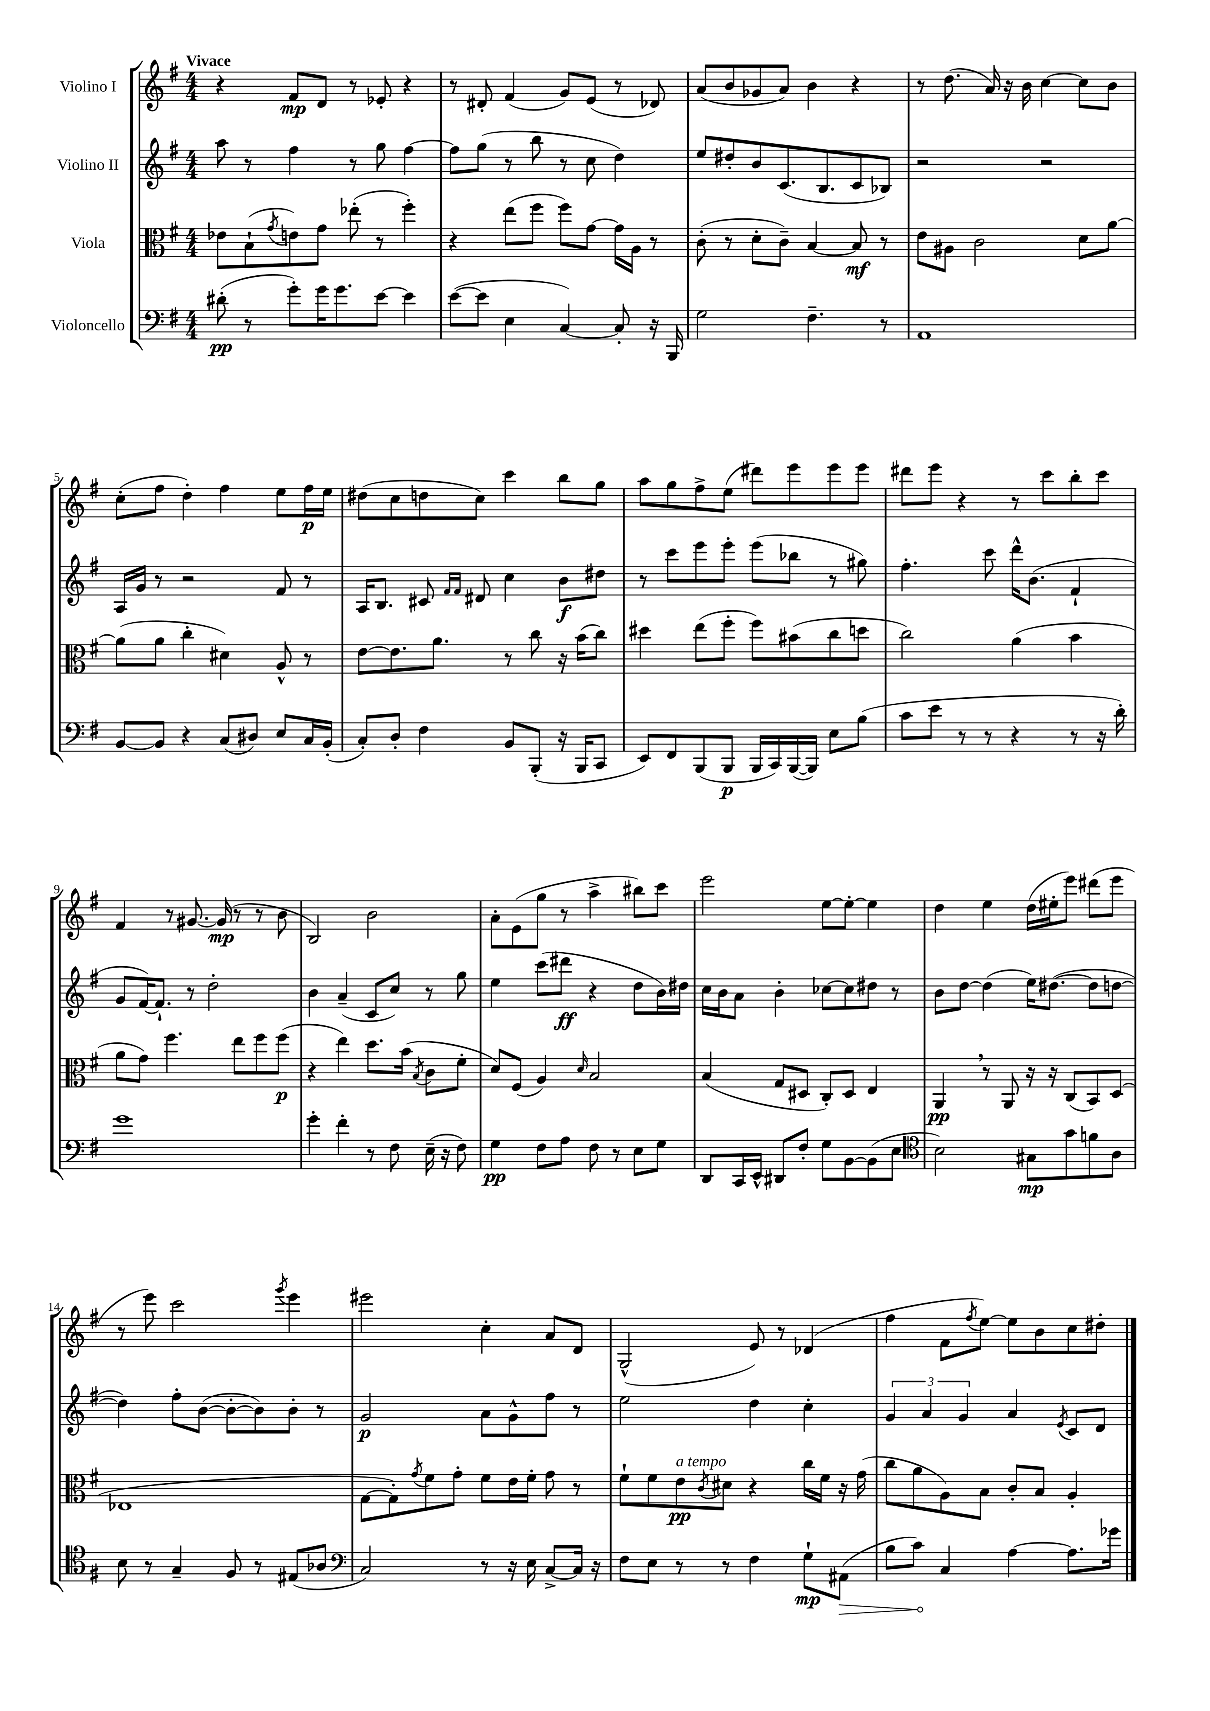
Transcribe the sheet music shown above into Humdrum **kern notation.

**kern	**dynam	**kern	**dynam	**kern	**dynam	**kern	**dynam
*part4	*part4	*part3	*part3	*part2	*part2	*part1	*part1
*staff4	*staff4	*staff3	*staff3	*staff2	*staff2	*staff1	*staff1
*I"Violoncello	*	*I"Viola	*	*I"Violino II	*	*I"Violino I	*
*clefF4	*	*clefC3	*	*clefG2	*	*clefG2	*
*k[f#]	*	*k[f#]	*	*k[f#]	*	*k[f#]	*
*M4/4	*	*M4/4	*	*M4/4	*	*M4/4	*
=1	=1	=1	=1	=1	=1	=1	=1
!	!	!	!	!	!	!LO:TX:a:B:t=Vivace	!
(8d#X'\	pp	8e-X\L	.	8aa\	.	4r	.
8r	.	(8B`\	.	8r	.	.	.
.	.	8qg/	.	.	.	.	.
8g'\L)	.	8en\)	.	4ff#\	.	8f#/L	mp
16g\K	.	8g\J	.	.	.	8d/J	.
8.g\	.	.	.	.	.	.	.
.	.	(8ee-X'\	.	8r	.	8r	.
[8e\J	.	8r	.	8gg\	.	8e-X'/	.
4e\]	.	4ff#'\)	.	[4ff#\	.	4r	.
=2	=2	=2	=2	=2	=2	=2	=2
([8e\L	.	4r	.	8ff#\L]	.	8r	.
8e\J]	.	.	.	(8gg\J	.	8d#X'/	.
4E\	.	(8ee\L	.	8r	.	(4f#/	.
.	.	8ff#\J	.	8bb\	.	.	.
[4C/)	.	8ff#\L)	.	8r	.	8g/L)	.
.	.	[8g\J	.	8cc\	.	(8e/J	.
8C'/]	.	16g\LL]	.	4dd\)	.	8r	.
.	.	16A\JJ	.	.	.	.	.
16r	.	8r	.	.	.	8d-X/)	.
16BBB/	.	.	.	.	.	.	.
=3	=3	=3	=3	=3	=3	=3	=3
2G\	.	(8c'\	.	8ee/L	.	(8a/L	.
.	.	8r	.	8dd#X'/	.	8b/	.
.	.	8d'\L	.	8b/	.	8g-X/	.
.	.	8c~\J)	.	(8.c/	.	8a/J)	.
4.F#~\	.	[4B/	.	.	.	4b\	.
.	.	.	.	8.B/	.	.	.
.	.	8B/]	mf	8c/	.	4r	.
8r	.	8r	.	8B-X/J)	.	.	.
=4	=4	=4	=4	=4	=4	=4	=4
1AA	.	8e\L	.	2r	.	8r	.
.	.	8A#X\J	.	.	.	(8.dd\	.
.	.	2c\	.	.	.	.	.
.	.	.	.	.	.	16a/)	.
.	.	.	.	.	.	16r	.
.	.	.	.	.	.	16b\	.
.	.	.	.	2r	.	[4cc\	.
.	.	8d\L	.	.	.	8cc\L]	.
.	.	[8a\J	.	.	.	8b\J	.
!!LO:LB:g=z
=5	=5	=5	=5	=5	=5	=5	=5
[8BB/L	.	(8a\L]	.	16A/LL	.	(8cc'\L	.
.	.	.	.	16g/JJ	.	.	.
8BB/J]	.	8a\J	.	8r	.	8ff#\J	.
4r	.	4cc'\	.	2r	.	4dd'\)	.
(8C/L	.	4d#X\)	.	.	.	4ff#\	.
8D#X/J)	.	.	.	.	.	.	.
8E/L	.	8A^^/	.	8f#/	.	8ee\L	.
16C/L	.	8r	.	8r	.	16ff#\L	p
(16BB'/JJ	.	.	.	.	.	16ee\JJ	.
=6	=6	=6	=6	=6	=6	=6	=6
8C'/L)	.	[8e\L	.	16A/KL	.	(8dd#X\L	.
.	.	.	.	8.B/J	.	.	.
8D'/J	.	8.e\]	.	.	.	8cc\	.
4F#\	.	.	.	8c#X/	.	8ddn\	.
.	.	8.a\J	.	.	.	.	.
.	.	.	.	16qqf#/LL	.	.	.
.	.	.	.	16qqf#/JJ	.	.	.
.	.	.	.	8d#X/	.	8cc\J)	.
8BB/L	.	8r	.	4cc\	.	4ccc\	.
(8BBB'/J	.	8cc\	.	.	.	.	.
16r	.	16r	.	8b\L	f	8bb\L	.
16BBB/KL	.	(16b\KL	.	.	.	.	.
8CC/J	.	8cc\J)	.	8dd#X\J	.	8gg\J	.
=7	=7	=7	=7	=7	=7	=7	=7
8EE/L)	.	4dd#X\	.	8r	.	8aa\L	.
8FF#/	.	.	.	8ccc\L	.	8gg\	.
(8BBB/	.	(8ee\L	.	8eee\	.	8ff#^\	.
8BBB/J	p	8ff#'\J	.	8eee'\J	.	(8ee\J	.
16BBB/LL	.	8ff#\L)	.	(8eee\L	.	8ddd#X\L)	.
16CC/)	.	.	.	.	.	.	.
([16BBB/	.	(8b#X\	.	8bb-X\J	.	8eee\	.
16BBB/JJ])	.	.	.	.	.	.	.
8E\L	.	8cc\	.	8r	.	8eee\	.
(8B\J	.	8ddn\J	.	8gg#X\)	.	8eee\J	.
=8	=8	=8	=8	=8	=8	=8	=8
8c\L	.	2cc\)	.	4.ff#'\	.	8ddd#X\L	.
8e\J	.	.	.	.	.	8eee\J	.
8r	.	.	.	.	.	4r	.
8r	.	.	.	8ccc\	.	.	.
4r	.	(4a\	.	16ddd^^\KL	.	8r	.
.	.	.	.	(8.b\J	.	.	.
.	.	.	.	.	.	8ccc\L	.
8r	.	4b\	.	4f#`/	.	8bb'\	.
16r	.	.	.	.	.	8ccc\J	.
16d'\)	.	.	.	.	.	.	.
!!LO:LB:g=z
=9	=9	=9	=9	=9	=9	=9	=9
1g	.	8a\L	.	8g/L	.	4f#/	.
.	.	8g\J)	.	[16f#/K)	.	.	.
.	.	.	.	8.f#`/J]	.	.	.
.	.	4.ff#\	.	.	.	8r	.
.	.	.	.	8r	.	[8.g#X/	.
.	.	.	.	2dd'\	.	.	.
.	.	.	.	.	.	(16g#/]	mp
.	.	8ee\L	.	.	.	8r	.
.	.	8ff#\	.	.	.	8r	.
.	.	(8ff#\J	p	.	.	8b\	.
=10	=10	=10	=10	=10	=10	=10	=10
4g'\	.	4r	.	4b\	.	2B/)	.
4f#'\	.	4ee\)	.	(4a~/	.	.	.
8r	.	8.dd\L	.	8c/L	.	2b\	.
8F#\	.	.	.	8cc/J)	.	.	.
.	.	(16b\Jk	.	.	.	.	.
.	.	8qB/	.	.	.	.	.
(16E~\	.	8c\L	.	8r	.	.	.
16r	.	.	.	.	.	.	.
8F#\)	.	8f#'\J	.	8gg\	.	.	.
=11	=11	=11	=11	=11	=11	=11	=11
4G\	pp	8d/L)	.	4ee\	.	8a'\L	.
.	.	(8F#/J	.	.	.	(8e\	.
8F#\L	.	4A/)	.	(8ccc\L	.	8gg\J	.
8A\J	.	.	.	8ddd#X\J	ff	8r	.
.	.	16qqd/	.	.	.	.	.
8F#\	.	2B/	.	4r	.	4aa^\	.
8r	.	.	.	.	.	.	.
8E\L	.	.	.	8dd\L	.	8bb#X\L)	.
8G\J	.	.	.	16b\L)	.	8ccc\J	.
.	.	.	.	16dd#X\JJ	.	.	.
=12	=12	=12	=12	=12	=12	=12	=12
8DD/L	.	(4B/	.	16cc\LL	.	2eee\	.
.	.	.	.	16b\J	.	.	.
16CC/L	.	.	.	8a\J	.	.	.
16EE^^/JJ	.	.	.	.	.	.	.
8DD#X/L	.	8G/L	.	4b'\	.	.	.
8F#'/J	.	8D#X/J	.	.	.	.	.
8G\L	.	8C'/L)	.	[8cc-X\L	.	[8ee\L	.
[8BB\	.	8D#/J	.	8cc-\]	.	8ee'\J_	.
(8BB\]	.	4E/	.	8dd#X\J	.	4ee\]	.
8E\J	.	.	.	8r	.	.	.
=13	=13	=13	=13	=13	=13	=13	=13
*clefC4	*	*	*	*	*	*	*
2B\)	.	4AA,/	pp	8b\L	.	4dd\	.
.	.	.	.	[8dd\J	.	.	.
.	.	8r	.	(4dd\]	.	4ee\	.
.	.	8AA/	.	.	.	.	.
8G#X\L	mp	16r	.	16ee\KL)	.	(16dd\LL	.
.	.	16r	.	([8.dd#X\J	.	16ee#X'\J	.
8g\	.	(8C/L	.	.	.	8eee\J)	.
8fn\	.	8BB/)	.	8dd#\L]	.	(8ddd#X\L	.
8A\J	.	(8D/J	.	[8ddn\J	.	8eee\J	.
!!LO:LB:g=z
=14	=14	=14	=14	=14	=14	=14	=14
8B\	.	1E-X	.	4dd\])	.	8r	.
8r	.	.	.	.	.	8eee\)	.
4G~/	.	.	.	8ff#'\L	.	2ccc\	.
.	.	.	.	([8b\J	.	.	.
8F#/	.	.	.	8b'\L_	.	.	.
8r	.	.	.	8b\])	.	.	.
.	.	.	.	.	.	8qggg/	.
(8E#X/L	.	.	.	8b'\J	.	4eee\	.
8A-X/J	.	.	.	8r	.	.	.
=15	=15	=15	=15	=15	=15	=15	=15
*clefF4	*	*	*	*	*	*	*
2C/)	.	[8G\L	.	2g/	p	2eee#X\	.
.	.	8G'\])	.	.	.	.	.
.	.	8qg/	.	.	.	.	.
.	.	8f#\	.	.	.	.	.
.	.	8g'\J	.	.	.	.	.
8r	.	8f#\L	.	8a\L	.	4cc'\	.
16r	.	16e\L	.	8g^^\	.	.	.
16E\	.	16f#'\JJ	.	.	.	.	.
[8C^/L	.	8g\	.	8ff#\J	.	8a/L	.
16C/Jk]	.	8r	.	8r	.	8d/J	.
16r	.	.	.	.	.	.	.
=16	=16	=16	=16	=16	=16	=16	=16
8F#\L	.	8f#`\L	.	2ee\	.	(2G^^/	.
8E\J	.	8f#\	.	.	.	.	.
!	!	!LO:TX:a:i:t=a tempo	!	!	!	!	!
8r	.	8e\	pp	.	.	.	.
.	.	8qc/	.	.	.	.	.
8r	.	8d#X\J	.	.	.	.	.
4F#\	.	4r	.	4dd\	.	8e/)	.
.	.	.	.	.	.	8r	.
8G`\L	mp	16cc\LL	.	4cc'\	.	(4d-X/	.
.	.	16f#\JJ	.	.	.	.	.
!	!LO:HP:b	!	!	!	!	!	!
(8AA#X\J	>	16r	.	.	.	.	.
.	.	(16g\	.	.	.	.	.
=17	=17	=17	=17	=17	=17	=17	=17
8B\L	.	8cc\L	.	6g/	.	4ff#\	.
8c\J)	.	8a\	.	.	.	.	.
.	.	.	.	6a/	.	.	.
4C/	]	8A\)	.	.	.	8f#\L	.
.	.	.	.	6g/	.	.	.
.	.	.	.	.	.	8qff#/	.
.	.	8B\J	.	.	.	[8ee\J)	.
[4A\	.	8c'/L	.	4a/	.	8ee\L]	.
.	.	8B/J	.	.	.	8b\	.
.	.	.	.	8qe/	.	.	.
8.A\L]	.	4A'/	.	8c/L	.	8cc\	.
.	.	.	.	8d/J	.	8dd#X'\J	.
16g-X\Jk	.	.	.	.	.	.	.
==	==	==	==	==	==	==	==
*-	*-	*-	*-	*-	*-	*-	*-
